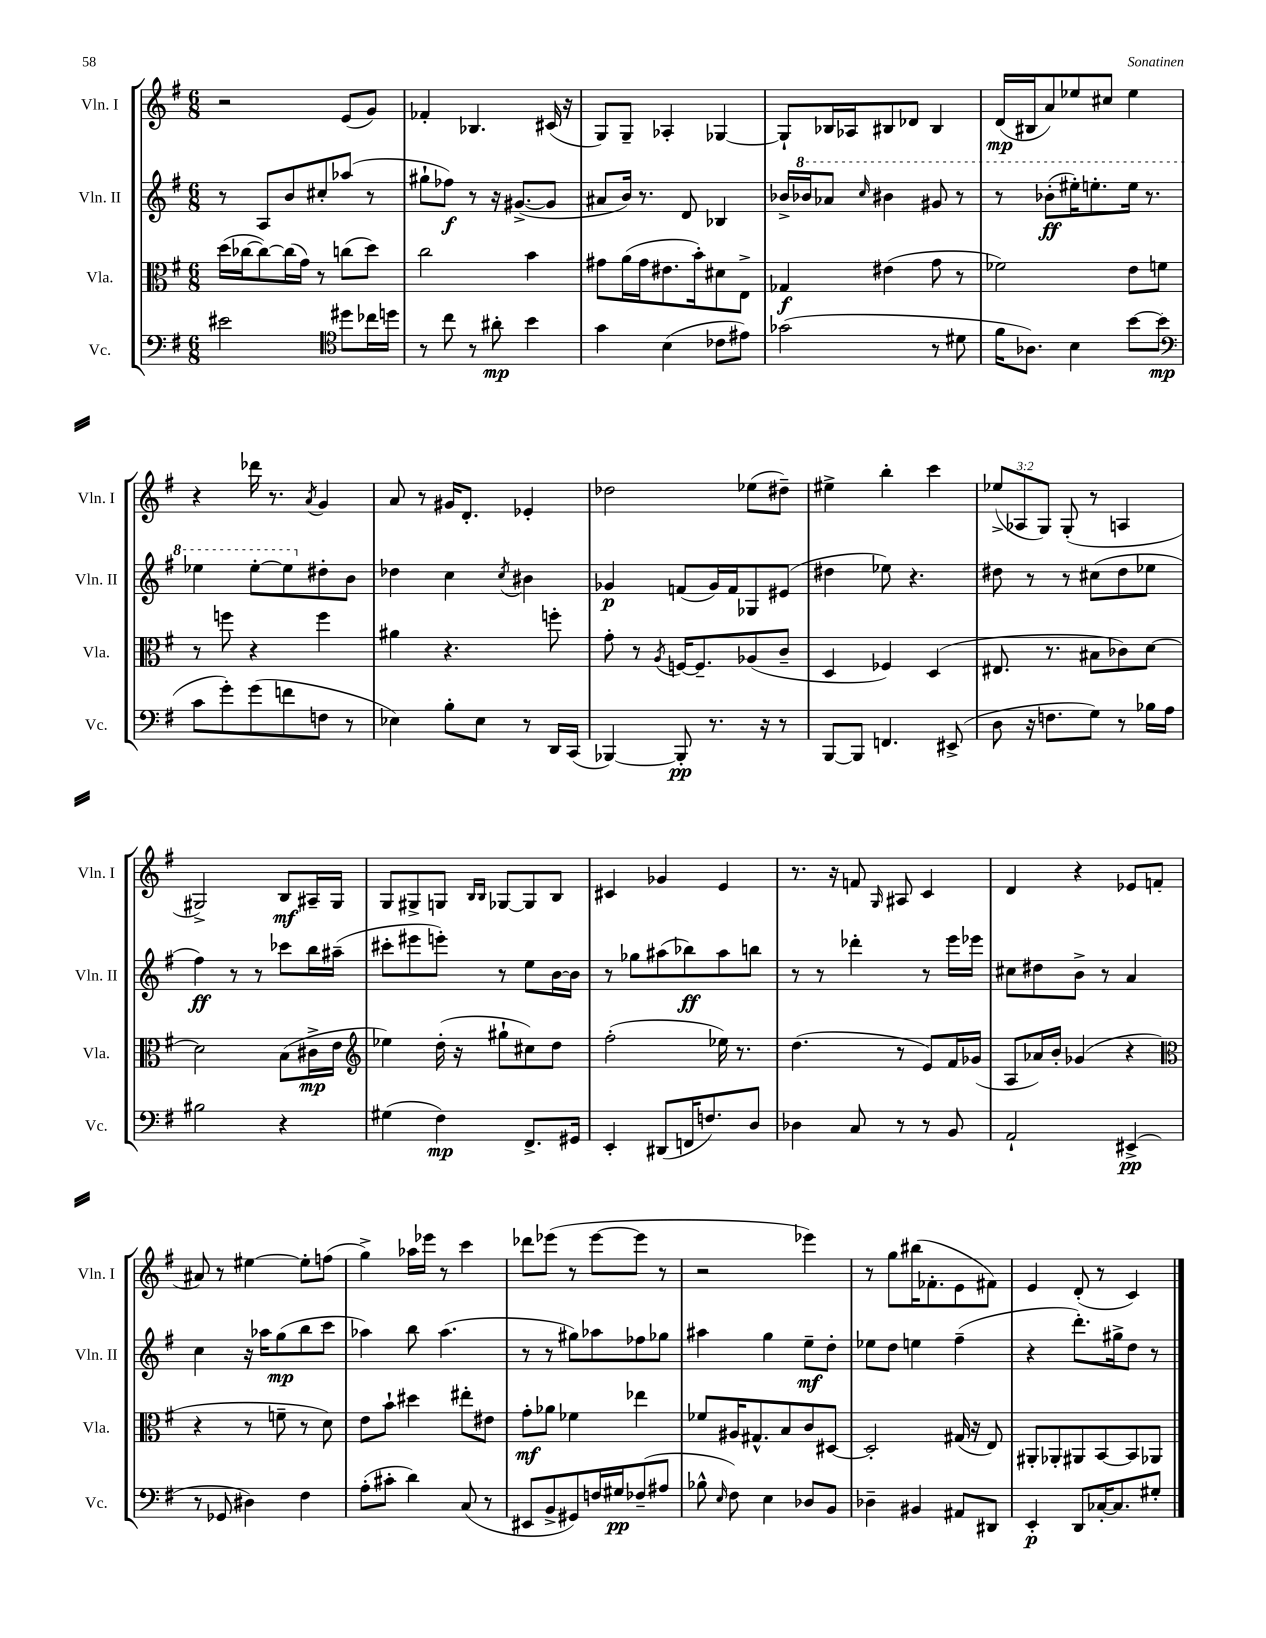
<<
\new StaffGroup <<
\new Staff = "s0" \with { instrumentName = "Vln. I" shortInstrumentName = "Vln. I" } {
    \clef treble \key g \major \numericTimeSignature \time 6/8 \override Staff.TupletNumber.text = #tuplet-number::calc-fraction-text
    \autoBeamOff r2 e'8[( g'8]) |
    fes'4-. bes4. cis'16( r16 |
    g8[) g8]-- aes4-. ges4~ |
    ges8[-! bes16 aes16 bis8 des'8] bis4 |
    d'16[\mp( bis16 a'8) ees''8 cis''8] ees''4 |
    r4 des'''16 r8. \acciaccatura { a'8 } g'4 |
    a'8 r8 gis'16[ d'8.]-. ees'4-. |
    des''2 ees''8[( dis''8]--) |
    eis''4-> b''4-. c'''4 |
    \tuplet 3/2 { ees''8[->( aes8 g8]) } g8-.( r8 a4 |
    gis2->) b8[\mf ais16-- gis16] |
    g8[ gis8-> g8] \grace { b16[ b16] } ges8[~ ges8 b8] |
    cis'4 ges'4 e'4 |
    r8. r16 f'8 \grace { g16 } ais8 c'4 |
    d'4 r4 ees'8[ f'8]( |
    ais'8) r8 eis''4~ eis''8[-. f''8]( |
    g''4->) aes''16[ ees'''16] r8 c'''4 |
    des'''8[ ees'''8]( r8 ees'''8[~ ees'''8] r8 |
    r2 ees'''4) |
    r8 g''8[ bis''16( fes'8.-. e'8 fis'8]) |
    e'4 d'8-.( r8 c'4) \bar "|." |
}
\new Staff = "s1" \with { instrumentName = "Vln. II" shortInstrumentName = "Vln. II" } {
    \clef treble \key g \major \numericTimeSignature \time 6/8
    \autoBeamOff r8 a8[ b'8 cis''8-. aes''8]( r8 |
    gis''8[-! fes''8]\f) r8 r16 gis'8.[~->( gis'8] |
    ais'8[ b'16]) r8. d'8 bes4 |
    bes'16[-> \ottava #1 bes''16 aes''8] \grace { c'''16 } bis''4 gis''8 r8 |
    r8 bes''8[-.\ff( eis'''16-.) e'''8.-. e'''16] r8. |
    ees'''4 ees'''8[~-. ees'''8 \ottava #0 dis''8-. b'8] |
    des''4 c''4 \acciaccatura { c''8 } bis'4 |
    ges'4\p f'8[( ges'16) f'16 ges8 eis'8]( |
    dis''4 ees''8) r4. |
    dis''8 r8 r8 cis''8[( dis''8 ees''8] |
    fis''4\ff) r8 r8 ces'''8[ b''16 ais''16]--( |
    cis'''8[-. eis'''8 e'''8]-.) r8 e''8[ b'16~ b'16] |
    r8 ges''8[ ais''8( bes''8\ff) ais''8 b''8] |
    r8 r8 des'''4-. r8 e'''16[ ees'''16] |
    cis''8[ dis''8 b'8]-> r8 a'4 |
    c''4 r16 aes''16[ g''8\mp( b''8 c'''8] |
    aes''4) b''8 aes''4.( |
    r8 r8 gis''8[) aes''8 fes''8 ges''8] |
    ais''4 g''4 e''8[--\mf d''8]-. |
    ees''8[ d''8] e''4 fis''4--( |
    r4 d'''8.[-.) gis''16-> d''8] r8 \bar "|." |
}
\new Staff = "s2" \with { instrumentName = "Vla." shortInstrumentName = "Vla." } {
    \clef alto \key g \major \numericTimeSignature \time 6/8
    \autoBeamOff d''16[( ces''16~ ces''8~) ces''16( g'16]) r8 c''8[( d''8]) |
    c''2 b'4 |
    gis'8[ a'16( gis'16 eis'8. b'16-.) dis'8 e8]-> |
    ges4\f eis'4( g'8 r8 |
    fes'2) e'8[ f'8] |
    r8 f''8 r4 f''4 |
    ais'4 r4. f''8-. |
    g'8-. r8 \acciaccatura { a8 } f16[~ f8.-- aes8( c'8]-- |
    d4 fes4) d4( |
    eis8. r8. bis8[ ces'8) d'8]~ |
    d'2 b8[( cis'16->\mp e'16] |
    \clef treble ees''4) d''16-.( r16 gis''8[-! cis''8) d''8] |
    fis''2-.( ees''16) r8. |
    d''4.( r8 e'8[) fis'16 ges'16]( |
    a8[ aes'16) b'16]-. ges'4( r4 |
    \clef alto r4 r8 f'8-- r8 d'8) |
    e'8[ b'8]-! dis''4 eis''8[-. eis'8] |
    g'8[-.\mf aes'8] fes'4 ees''4 |
    fes'8[ ais16 gis8.-^ b8 c'8 dis8]~ |
    dis2-. gis16( r16 e8) |
    ais,8[-. aes,8-. ais,8 b,8~ b,8 aes,8] \bar "|." |
}
\new Staff = "s3" \with { instrumentName = "Vc." shortInstrumentName = "Vc." } {
    \clef bass \key g \major \numericTimeSignature \time 6/8
    \autoBeamOff eis'2 \clef tenor dis''8[ ces''16 d''16] |
    r8 c''8 r8 ais'8-.\mp b'4 |
    g'4 b4( ces'8[ eis'8]) |
    ges'2( r8 dis'8 |
    fis'16[ aes8.]) b4 b'8[~ b'8]\mp( |
    \clef bass c'8[ g'8-.) g'8( f'8 f8] r8 |
    ees4) b8[-. ees8] r8 d,16[ c,16]( |
    bes,,4~) bes,,8-.\pp r8. r16 r8 |
    b,,8[~ b,,8] f,4. eis,8->( |
    d8 r16 f8.[ g8]) r8 bes16[ a16] |
    bis2 r4 |
    gis4( fis4\mp) fis,8.[-> gis,16] |
    e,4-. dis,8[( f,16 f8.) d8] |
    des4 c8 r8 r8 b,8 |
    a,2-! eis,4->\pp( |
    r8 ges,8 dis4) fis4 |
    a8[-.( cis'8]-. d'4) c8( r8 |
    eis,8[ b,8-> gis,8) f16 gis16\pp fes8--( ais8] |
    bes8-^ \grace { e16 } fis8) e4 des8[ b,8] |
    des4-- bis,4 ais,8[ dis,8] |
    e,4-.\p d,8[ ces16~-. ces8. gis8]-. \bar "|." |
}
>>
>>
\layout { \context { \Score \remove "Bar_number_engraver" } }
